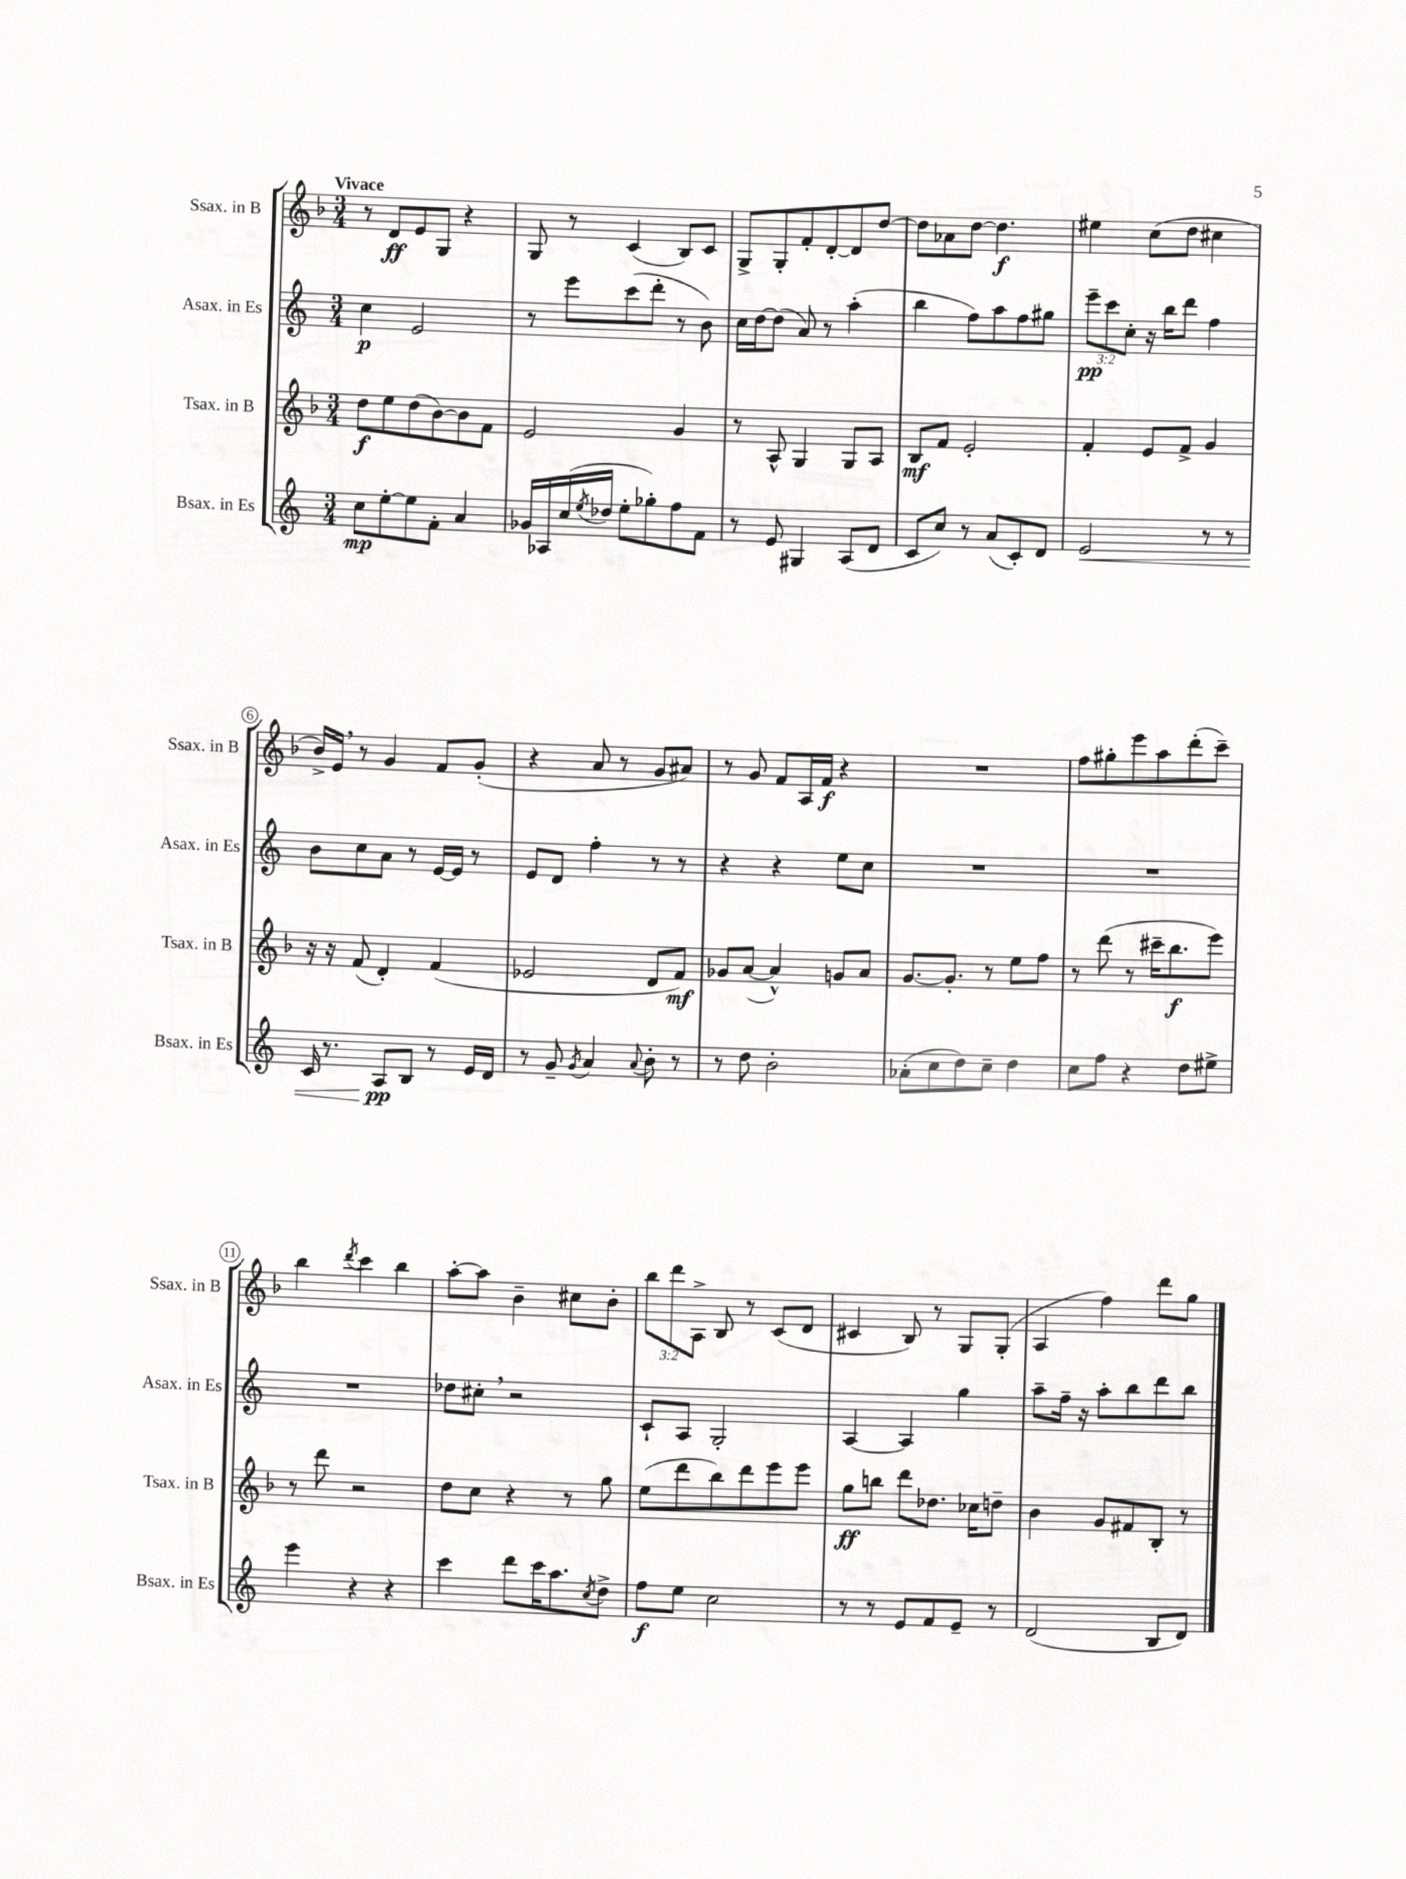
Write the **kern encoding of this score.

**kern	**dynam	**kern	**dynam	**kern	**dynam	**kern	**dynam
*part4	*part4	*part3	*part3	*part2	*part2	*part1	*part1
*staff4	*staff4	*staff3	*staff3	*staff2	*staff2	*staff1	*staff1
*I"Bsax. in Es	*	*I"Tsax. in B	*	*I"Asax. in Es	*	*I"Ssax. in B	*
*I'Bsax. in Es	*	*I'Tsax. in B	*	*I'Asax. in Es	*	*I'Ssax. in B	*
*clefG2	*	*clefG2	*	*clefG2	*	*clefG2	*
*k[]	*	*k[b-]	*	*k[]	*	*k[b-]	*
*M3/4	*	*M3/4	*	*M3/4	*	*M3/4	*
=1	=1	=1	=1	=1	=1	=1	=1
!	!	!	!	!	!	!LO:TX:a:B:t=Vivace	!
8cc\L	mp	8dd\L	f	4cc\	p	8r	.
[8ee'\	.	8ee\	.	.	.	8d/L	ff
8ee\]	.	(8dd\	.	2e/	.	8e/	.
8f'\J	.	[8b-\)	.	.	.	8G/J	.
4a/	.	8b-\]	.	.	.	4r	.
.	.	8f\J	.	.	.	.	.
=2	=2	=2	=2	=2	=2	=2	=2
16g-X/LL	.	2e/	.	8r	.	8G/	.
16A-X/	.	.	.	.	.	.	.
(16cc/	.	.	.	8eee\L	.	8r	.
8qee/	.	.	.	.	.	.	.
16dd-X/JJ	.	.	.	.	.	.	.
8ee'\L	.	.	.	(8ccc\	.	(4c/	.
8gg-X'\)	.	.	.	8ddd'\J	.	.	.
8ff\	.	4g/	.	8r	.	8B-/L)	.
8f\J	.	.	.	8b\)	.	8c/J	.
=3	=3	=3	=3	=3	=3	=3	=3
8r	.	8r	.	16cc\LL	.	8G^/L	.
.	.	.	.	[16dd\J	.	.	.
8e/	.	8A^^/	.	(8dd\J]	.	8G'/	.
4G#X/	.	4G/	.	8a/)	.	8f'/	.
.	.	.	.	8r	.	[8d'/	.
(8A/L	.	8G/L	.	(4aa'\	.	8d/]	.
8d/J	.	8A/J	.	.	.	[8dd/J	.
=4	=4	=4	=4	=4	=4	=4	=4
8c/L	.	8B-/L	mf	4bb\	.	8dd\L]	.
8cc/J)	.	8f/J	.	.	.	8a-X\	.
8r	.	2e'/	.	8ff\L)	.	[8dd\J	.
(8a/L	.	.	.	8aa\	.	4.dd\]	f
8c'/)	.	.	.	8ff\	.	.	.
8d/J	.	.	.	8gg#X\J	.	.	.
=5	=5	=5	=5	=5	=5	=5	=5
!	!LO:HP:b	!	!	!	!	!	!
2e/	<	4f'/	.	12eee~\L	pp	4ee#X\	.
.	.	.	.	12ccc\	.	.	.
.	.	.	.	12cc'\J	.	.	.
.	.	8e/L	.	16r	.	(8cc\L	.
.	.	.	.	16bb\KL	.	.	.
.	.	8f^/J	.	8ddd\J	.	8dd\J	.
8r	.	4g/	.	4ff\	.	4cc#X\	.
8r	.	.	.	.	.	.	.
!!LO:LB:g=z
=6	=6	=6	=6	=6	=6	=6	=6
16c/	.	16r	.	8b\L	.	16b-^/LL)	.
8.r	.	16r	.	.	.	16e,/JJ	.
.	.	(8f/	.	8cc\	.	8r	.
8A/L	pp	4d'/)	.	8a\J	.	4g/	.
8B/J	[	.	.	8r	.	.	.
8r	.	(4f/	.	[16e/LL	.	8f/L	.
.	.	.	.	16e/JJ]	.	.	.
16e/LL	.	.	.	8r	.	(8g'/J	.
16d/JJ	.	.	.	.	.	.	.
=7	=7	=7	=7	=7	=7	=7	=7
8r	.	2e-X/	.	8e/L	.	4r	.
8g~/	.	.	.	8d/J	.	.	.
8qg/	.	.	.	.	.	.	.
4a/	.	.	.	4ff'\	.	8a/	.
.	.	.	.	.	.	8r	.
8qqa/	.	.	.	.	.	.	.
8b'\	.	8d/L	.	8r	.	8g/L	.
8r	.	8f/J)	mf	8r	.	8a#X/J)	.
=8	=8	=8	=8	=8	=8	=8	=8
8r	.	8g-X/L	.	4r	.	8r	.
8dd\	.	([8a/J	.	.	.	8g/	.
2b'\	.	4a^^/])	.	4r	.	8f/L	.
.	.	.	.	.	.	16A/L	.
.	.	.	.	.	.	16f/JJ	f
.	.	8gn/L	.	8ee\L	.	4r	.
.	.	8a/J	.	8cc\J	.	.	.
=9	=9	=9	=9	=9	=9	=9	=9
(8a-X'\L	.	[8.g/L	.	2.r	.	2.r	.
8cc\	.	.	.	.	.	.	.
.	.	8.g'/J]	.	.	.	.	.
8dd\)	.	.	.	.	.	.	.
8cc~\J	.	8r	.	.	.	.	.
4dd\	.	8ee\L	.	.	.	.	.
.	.	8ff\J	.	.	.	.	.
=10	=10	=10	=10	=10	=10	=10	=10
8cc\L	.	8r	.	2.r	.	8ff\L	.
8ff\J	.	(8ddd\	.	.	.	8gg#X'\	.
4r	.	8r	.	.	.	8eee\	.
.	.	16ccc#X~\KL	.	.	.	8aa\	.
.	.	8.bb-\	f	.	.	.	.
8dd\L	.	.	.	.	.	(8ddd'\	.
8ee#X^\J	.	8eee\J)	.	.	.	8ccc~\J)	.
!!LO:LB:g=z
=11	=11	=11	=11	=11	=11	=11	=11
4eee\	.	8r	.	2.r	.	4bb-\	.
.	.	8ddd\	.	.	.	.	.
.	.	.	.	.	.	8qddd/	.
4r	.	2r	.	.	.	4ccc\	.
4r	.	.	.	.	.	4bb-\	.
=12	=12	=12	=12	=12	=12	=12	=12
4ccc\	.	8dd\L	.	8dd-X\L	.	[8aa'\L	.
.	.	8cc\J	.	8cc#X',\J	.	8aa\J]	.
8ddd\L	.	4r	.	2r	.	4b-~\	.
16ccc\K	.	.	.	.	.	.	.
8.aa\	.	.	.	.	.	.	.
.	.	8r	.	.	.	8cc#X\L	.
8qcc/	.	.	.	.	.	.	.
8dd^\J	.	8gg\	.	.	.	8b-'\J	.
=13	=13	=13	=13	=13	=13	=13	=13
8ff\L	f	(8ee\L	.	8c`/L	.	12bb-\L	.
.	.	.	.	.	.	12ddd\	.
8ee\J	.	8ddd\	.	8A/J	.	.	.
.	.	.	.	.	.	12A^\J	.
2cc\	.	8bb-\)	.	2G'/	.	8B-/	.
.	.	8ddd\	.	.	.	8r	.
.	.	8eee\	.	.	.	(8c/L	.
.	.	8eee\J	.	.	.	8d/J	.
=14	=14	=14	=14	=14	=14	=14	=14
8r	.	8gg\L	ff	[4A/	.	4c#X/	.
8r	.	8bbn\J	.	.	.	.	.
8e/L	.	8ddd\L	.	4A/]	.	8B-/)	.
8f/	.	8.dd-X\J	.	.	.	8r	.
8e~/J	.	.	.	4gg\	.	8G/L	.
.	.	16cc-X\KL	.	.	.	.	.
8r	.	8ddn~\J	.	.	.	(8G'/J	.
=15	=15	=15	=15	=15	=15	=15	=15
(2d/	.	4b-\	.	8aa~\L	.	4A/	.
.	.	.	.	16ff~\Jk	.	.	.
.	.	.	.	16r	.	.	.
.	.	8g/L	.	8aa'\L	.	4ff\)	.
.	.	8f#X/	.	8bb\	.	.	.
8B/L	.	8B-'/J	.	8ddd\	.	8ddd\L	.
8d/J)	.	8r	.	8bb\J	.	8gg\J	.
==	==	==	==	==	==	==	==
*-	*-	*-	*-	*-	*-	*-	*-
